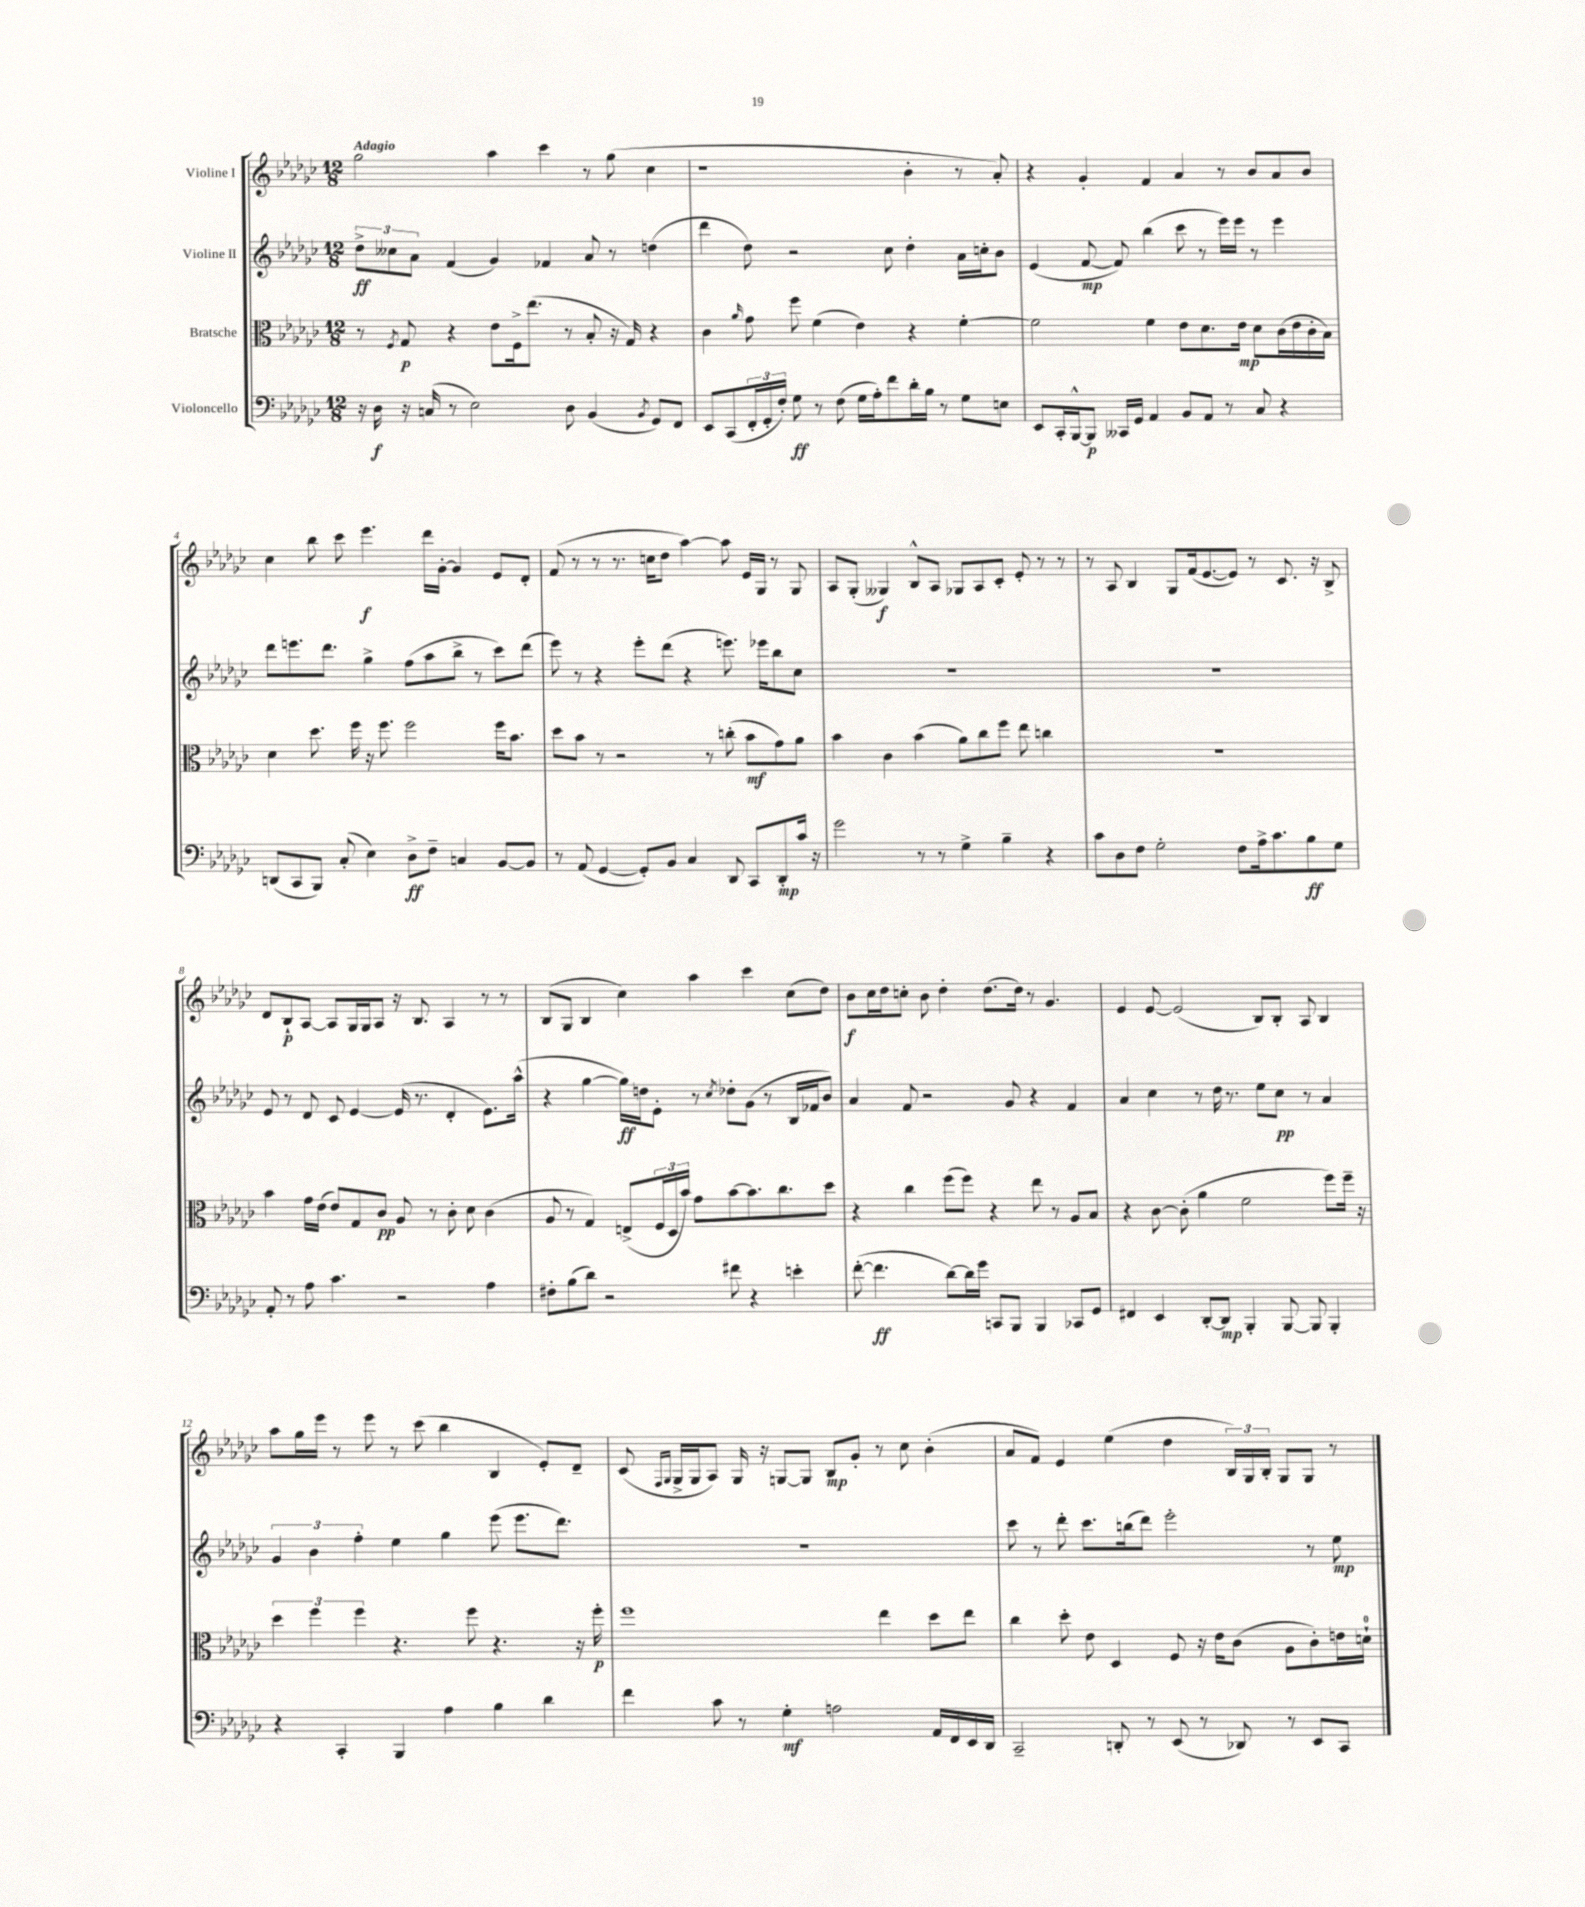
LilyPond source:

<<
\new StaffGroup <<
\new Staff = "s0" \with { instrumentName = "Violine I" } {
    \clef treble \key ges \major \numericTimeSignature \time 12/8 \tempo "Adagio"
    ges''2 aes''4 ces'''4 r8 ges''8( ces''4 |
    r1 bes'4-. r8 aes'8-.) |
    r4 ges'4-. f'4 aes'4 r8 bes'8 aes'8 bes'8 |
    ces''4 bes''8 ces'''8 ees'''4.\f des'''16 ges'16~-. ges'4 ees'8 des'8-. |
    f'8( r8 r8 r8. c''16 des''8 aes''4~) aes''8 ees'16 ges16 r8 ges8 |
    aes8 ges8-.( geses4\f) bes8-^ aes8 ges8 aes8 ces'8-. ees'8-. r8 r8 |
    r8 aes8 bes4 ges8 f'16( ees'8.~ ees'8) r8 ces'8. r16 bes8-> |
    des'8 bes8-!\p aes8~ aes8 ges16 ges16 aes8 r16 bes8. aes4 r8 r8 |
    bes8( ges8 bes4 ces''4) aes''4 ces'''4 ces''8( des''8) |
    bes'8\f ces''16 des''16 c''8-. bes'8 des''4-. des''8.( des''16) r8 ges'4. |
    ees'4 ees'8~ ees'2( bes8) bes8-. aes8 bes4 |
    aes''8 ges''16 ees'''16 r8 ees'''8 r8 ces'''8( bes''4 bes4 ees'8-.) des'8-- |
    ces'8( \grace { f16 ges16 } ges16-> ges16 aes8) ges16 r16 g8~ g8 bes8\mp ges'8-. r8 ces''8 bes'4-.( |
    aes'8 f'8) ees'4 ees''4( des''4 \tuplet 3/2 { bes16) ges16 bes16-. } ges8 ges8 r8 \bar "|." |
}
\new Staff = "s1" \with { instrumentName = "Violine II" } {
    \clef treble \key ges \major \numericTimeSignature \time 12/8
    \tuplet 3/2 { des''8->\ff ceses''8 aes'8 } f'4( ges'4) fes'4 aes'8 r8 d''4( |
    des'''4 des''8) r2 ces''8 des''4-. aes'16 c''16-. bes'8 |
    ees'4( f'8~\mp f'8) bes''4( ces'''8 r8 ees'''16) ees'''16 r8 ees'''4 |
    des'''8 e'''8. des'''8. ges''4-> f''8( aes''8 bes''8-> r8 ces'''8) des'''8( |
    ees'''8) r8 r4 ees'''8-. des'''8( r4 e'''8.) ees'''16 bes''8 ces''8 |
    R1. |
    R1. |
    ees'8 r8 des'8 ces'8 ees'4~ ees'16( r8. des'4-. ees'8.) aes''16-^( |
    r4 ges''4~ ges''16\ff) d''16 ees'8-. r8 \acciaccatura { ces''8 } des''8-. ges'8( r8 bes16 fes'16 bes'8) |
    aes'4 f'8 r2 ges'8 r4 f'4 |
    aes'4 ces''4 r8 des''16 r8. ees''8 ces''8\pp r8 aes'4 |
    \tuplet 3/2 { ges'4 bes'4 f''4-. } ees''4 ges''4 ees'''8( ees'''8. des'''8.) |
    R1. |
    ces'''8 r8 des'''8-. ces'''8. b''16( des'''8) ees'''2-. r8 ees''8\mp \bar "|." |
}
\new Staff = "s2" \with { instrumentName = "Bratsche" } {
    \clef alto \key ges \major \numericTimeSignature \time 12/8
    r8 \acciaccatura { f8 } ges8\p r4 ees'8 f16-> ees''8.( r8 bes8-. r16 ges16) r4 |
    ces'4 \grace { aes'16 } ges'8 f''8 f'4( ees'4) r4 f'4~-. |
    f'2 f'4 ees'8 des'8. ees'16\mp des'8 ces'16( ees'16 ces'16-. bes16) |
    des'4 des''8. f''16 r16 f''8. f''2 f''16 bes'8. |
    des''8 bes'8 r8 r2 r8 c''8-.( bes'8\mf ges'8) aes'8 |
    bes'4 ces'4 bes'4( aes'8) ces''8 f''8 ees''8 c''4 |
    R1. |
    bes'4 ges'16 ees'16( ees'8) ges8 ces'8\pp aes8 r8 ces'8-. des'8 ces'4( |
    aes8 r8 ges4) e8->( \tuplet 3/2 { f16 des16 bes'16) } ges'8 bes'8~ bes'8. ces''8. des''8 |
    r4 ces''4 f''8( f''8) r4 ees''8 r8 aes8 bes8 |
    r4 ces'8~ ces'8-.( aes'4 f'2 f''8) f''16-- r16 |
    \tuplet 3/2 { des''4 f''4 f''4 } r4. f''8 r4. r16 f''16-.\p |
    f''1 ees''4 des''8 ees''8 |
    ces''4 des''8-. ees'8 des4 f8 r16 ees'16 ces'8( aes8 ces'8-.) e'16 d'16-0-! \bar "|." |
}
\new Staff = "s3" \with { instrumentName = "Violoncello" } {
    \clef bass \key ges \major \numericTimeSignature \time 12/8
    r16 des16\f r16 c16( r8 ees2) des8 bes,4( \acciaccatura { bes,8 } ges,8) f,8 |
    ees,8 ces,8( \tuplet 3/2 { f,16-. ges,16-. f16-.) } ges8\ff r8 f8( ges16 aes16-.) f'8 des'16-. bes16 r8 ges8 e8 |
    ees,8 ces,16-. bes,,16~-^ bes,,8\p ceses,16 ges,16 aes,4 bes,8 aes,8 r8 ces8 r4 |
    d,8( ces,8 bes,,8) ces8-.( ees4) des8->\ff f8-- c4 bes,8~ bes,8 |
    r8 aes,8( ges,4~ ges,8-.) bes,8 ces4 des,8 ces,8 des,8-.\mp ces'16 r16 |
    ges'2 r8 r8 ges4-> bes4-- r4 |
    ces'8 des8 f8 ges2-. f8 aes16-> ces'8. bes8\ff ges8 |
    aes,8-. r8 aes8 ces'4. r2 aes4 |
    fis8-. bes8( des'8) r2 fis'8 r4 e'4-. |
    f'8~-.( f'4.\ff des'8~) des'16 ges'16 c,8 bes,,8 bes,,4 ces,8 ges,8 |
    fis,4 ees,4 des,8~-. des,8\mp bes,,4-. bes,,8~ bes,,8 bes,,4-. |
    r4 ces,4-. bes,,4 aes4 bes4 des'4 |
    f'4 ces'8 r8 ges4-.\mf a2 aes,16 f,16 ees,16 des,16 |
    ces,2-- d,8-. r8 ees,8( r8 des,8) r8 ees,8 ces,8 \bar "|." |
}
>>
>>
